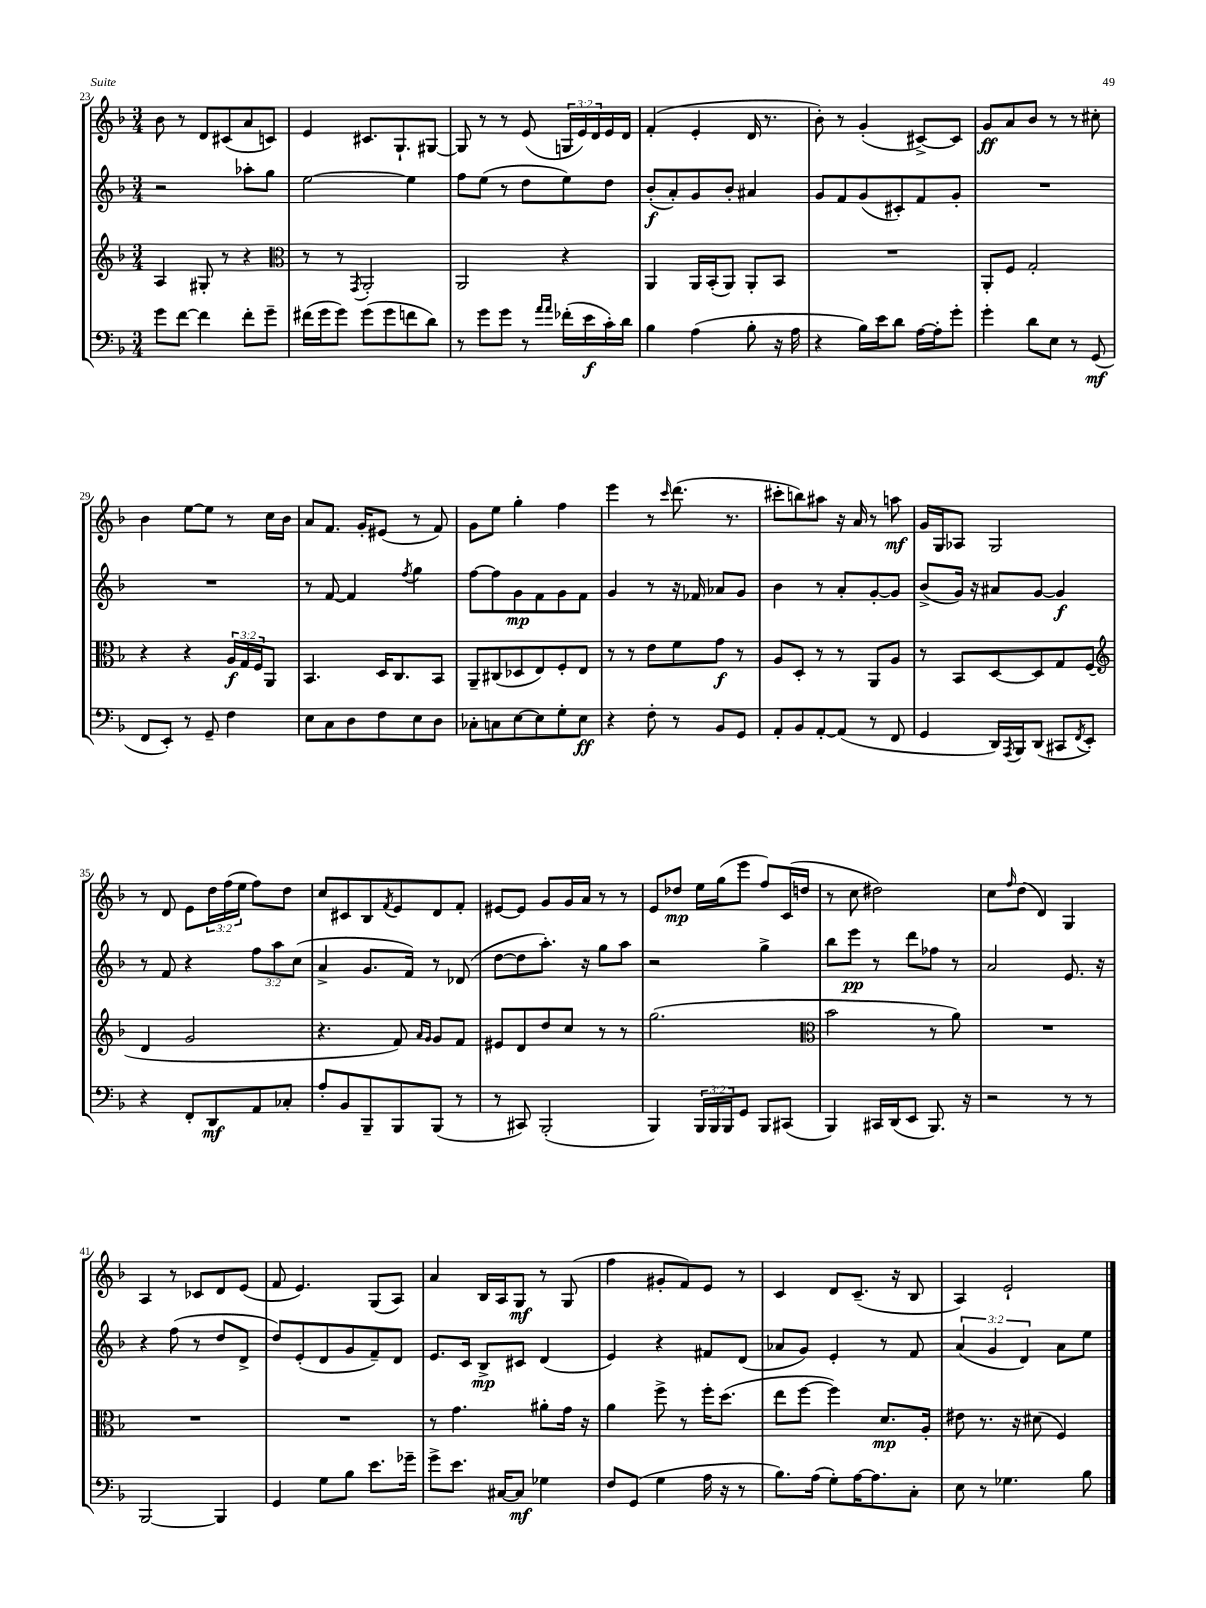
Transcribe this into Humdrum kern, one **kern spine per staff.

**kern	**dynam	**kern	**dynam	**kern	**dynam	**kern	**dynam
*part4	*part4	*part3	*part3	*part2	*part2	*part1	*part1
*staff4	*staff4	*staff3	*staff3	*staff2	*staff2	*staff1	*staff1
*clefF4	*	*clefG2	*	*clefG2	*	*clefG2	*
*k[b-]	*	*k[b-]	*	*k[b-]	*	*k[b-]	*
*M3/4	*	*M3/4	*	*M3/4	*	*M3/4	*
=23	=23	=23	=23	=23	=23	=23	=23
8g\L	.	4A/	.	2r	.	8b-\	.
[8f\J	.	.	.	.	.	8r	.
4f\]	.	8G#X'/	.	.	.	8d/L	.
.	.	8r	.	.	.	(8c#X/	.
8f'\L	.	4r	.	8aa-X'\L	.	8a/	.
8g~\J	.	.	.	8gg\J	.	8cn/J)	.
=24	=24	=24	=24	=24	=24	=24	=24
*	*	*clefC3	*	*	*	*	*
(16f#X\LL	.	8r	.	[2ee\	.	4e/	.
16g\J	.	.	.	.	.	.	.
8g\J)	.	8r	.	.	.	.	.
.	.	8qGG/	.	.	.	.	.
(8g\L	.	2AA'/	.	.	.	8.c#X/L	.
8g\	.	.	.	.	.	.	.
.	.	.	.	.	.	8.G`/	.
8fn\	.	.	.	4ee\]	.	.	.
8d\J)	.	.	.	.	.	[8G#X/J	.
=25	=25	=25	=25	=25	=25	=25	=25
8r	.	2AA/	.	8ff\L	.	8G#/]	.
8g\L	.	.	.	(8ee\J	.	8r	.
8g\J	.	.	.	8r	.	8r	.
8r	.	.	.	8dd\L	.	(8e/	.
16qqa/LL	.	.	.	.	.	.	.
16qqa/JJ	.	.	.	.	.	.	.
(16f-X'\LL	.	4r	.	8ee\)	.	24Gn/LL	.
.	.	.	.	.	.	24e/)	.
16e\	f	.	.	.	.	.	.
.	.	.	.	.	.	24d/	.
16c'\)	.	.	.	8dd\J	.	16e/	.
16d\JJ	.	.	.	.	.	16d/JJ	.
=26	=26	=26	=26	=26	=26	=26	=26
4B-\	.	4AA/	.	(8b-'/L	f	(4f'/	.
.	.	.	.	8a'/)	.	.	.
(4A\	.	16AA/LL	.	8g/	.	4e'/	.
.	.	(16BB-'/J	.	.	.	.	.
.	.	8AA/J)	.	8b-'/J	.	.	.
8B-'\	.	8AA'/L	.	4a#X/	.	16d/	.
.	.	.	.	.	.	8.r	.
16r	.	8BB-/J	.	.	.	.	.
16A\	.	.	.	.	.	.	.
=27	=27	=27	=27	=27	=27	=27	=27
4r	.	2.r	.	8g/L	.	8b-'\)	.
.	.	.	.	8f/	.	8r	.
16B-\LL)	.	.	.	(8g/	.	(4g'/	.
16e\J	.	.	.	.	.	.	.
8d\J	.	.	.	8c#X'/)	.	.	.
[16A\LL	.	.	.	8f/	.	[8c#X^/L)	.
16A'\J]	.	.	.	.	.	.	.
8g'\J	.	.	.	8g'/J	.	8c#/J]	.
=28	=28	=28	=28	=28	=28	=28	=28
4g'\	.	8AA'/L	.	2.r	.	8g/L	ff
.	.	8F/J	.	.	.	8a/	.
8d\L	.	2G'/	.	.	.	8b-/J	.
8E\J	.	.	.	.	.	8r	.
8r	.	.	.	.	.	8r	.
(8GG/	mf	.	.	.	.	8cc#X'\	.
!!LO:LB:g=z
=29	=29	=29	=29	=29	=29	=29	=29
8FF/L	.	4r	.	2.r	.	4b-\	.
8EE'/J)	.	.	.	.	.	.	.
8r	.	4r	.	.	.	[8ee\L	.
8GG~/	.	.	.	.	.	8ee\J]	.
4F\	.	24A/LL	f	.	.	8r	.
.	.	24G/	.	.	.	.	.
.	.	24F/J	.	.	.	.	.
.	.	8AA/J	.	.	.	16cc\LL	.
.	.	.	.	.	.	16b-\JJ	.
=30	=30	=30	=30	=30	=30	=30	=30
8E\L	.	4.BB-/	.	8r	.	8a/L	.
8C\	.	.	.	[8f/	.	8.f/J	.
8D\	.	.	.	4f/]	.	.	.
.	.	.	.	.	.	16g'/KL	.
8F\	.	16D/KL	.	.	.	(8e#X/J	.
.	.	8.C/	.	.	.	.	.
.	.	.	.	8qff/	.	.	.
8E\	.	.	.	4gg\	.	8r	.
8D\J	.	8BB-/J	.	.	.	8f/)	.
=31	=31	=31	=31	=31	=31	=31	=31
8C-X'\L	.	8AA~/L	.	[8ff\L	.	8g\L	.
8Cn\	.	(8C#X/	.	8ff\]	.	8ee\J	.
[8E\	.	8D-X/	.	8g\	mp	4gg'\	.
8E\]	.	8E/)	.	8f\	.	.	.
8G'\	.	8F'/	.	8g\	.	4ff\	.
8E\J	ff	8E/J	.	8f\J	.	.	.
=32	=32	=32	=32	=32	=32	=32	=32
4r	.	8r	.	4g/	.	4eee\	.
.	.	8r	.	.	.	.	.
8F'\	.	8e\L	.	8r	.	8r	.
.	.	.	.	.	.	16qqccc/	.
8r	.	8f\	.	16r	.	(8.ddd\	.
.	.	.	.	16f-X/	.	.	.
8BB-/L	.	8g\J	f	8a-X/L	.	.	.
.	.	.	.	.	.	8.r	.
8GG/J	.	8r	.	8g/J	.	.	.
=33	=33	=33	=33	=33	=33	=33	=33
8AA'/L	.	8A/L	.	4b-\	.	8ccc#X'\L	.
8BB-/	.	8D'/J	.	.	.	8bbn\)	.
[8AA'/	.	8r	.	8r	.	8aa#X\J	.
(8AA/J]	.	8r	.	8a'/L	.	16r	.
.	.	.	.	.	.	16a/	.
8r	.	8AA/L	.	[8g'/	.	8r	.
8FF/	.	8A/J	.	8g/J]	.	8aan\	mf
=34	=34	=34	=34	=34	=34	=34	=34
4GG/	.	8r	.	(8b-^/L	.	16g/LL	.
.	.	.	.	.	.	16G/J	.
.	.	8BB-/L	.	16g/Jk)	.	8A-X/J	.
.	.	.	.	16r	.	.	.
16DD/LL)	.	[8D/	.	8a#X/L	.	2G/	.
8qAAA/	.	.	.	.	.	.	.
16BBB-/J	.	.	.	.	.	.	.
(8DD/J	.	8D/]	.	[8g/J	.	.	.
8CC#X/L	.	8G/	.	4g/]	f	.	.
8qFF/	.	.	.	.	.	.	.
8EE'/J)	.	(8F/J	.	.	.	.	.
!!LO:LB:g=z
=35	=35	=35	=35	=35	=35	=35	=35
*	*	*clefG2	*	*	*	*	*
4r	.	4d/	.	8r	.	8r	.
.	.	.	.	8f/	.	8d/	.
8FF'/L	.	2g/	.	4r	.	8e\L	.
8DD/	mf	.	.	.	.	24dd\L	.
.	.	.	.	.	.	(24ff\	.
.	.	.	.	.	.	24ee\JJ	.
8AA/	.	.	.	12ff\L	.	8ff\L)	.
.	.	.	.	12aa\	.	.	.
8C-X'/J	.	.	.	.	.	8dd\J	.
.	.	.	.	(12cc\J	.	.	.
=36	=36	=36	=36	=36	=36	=36	=36
8A'/L	.	4.r	.	4a^/	.	8cc/L	.
8BB-/	.	.	.	.	.	8c#X/	.
8BBB-~/	.	.	.	8.g/L	.	8B-/	.
.	.	.	.	.	.	8qf/	.
8BBB-/	.	8f/)	.	.	.	8e/	.
.	.	.	.	16f/Jk)	.	.	.
.	.	16qqa/LL	.	.	.	.	.
.	.	16qqg/JJ	.	.	.	.	.
(8BBB-/J	.	8g/L	.	8r	.	8d/	.
8r	.	8f/J	.	(8d-X/	.	8f'/J	.
=37	=37	=37	=37	=37	=37	=37	=37
8r	.	8e#X/L	.	[8dd\L	.	[8e#X/L	.
8CC#X/)	.	8d/	.	8dd\]	.	8e#/J]	.
(2BBB-'/	.	8dd/	.	8.aa'\J)	.	8g/L	.
.	.	8cc/J	.	.	.	16g/L	.
.	.	.	.	16r	.	16a/JJ	.
.	.	8r	.	8gg\L	.	8r	.
.	.	8r	.	8aa\J	.	8r	.
=38	=38	=38	=38	=38	=38	=38	=38
4BBB-/)	.	(2.gg\	.	2r	.	8e/L	.
.	.	.	.	.	.	8dd-X/J	mp
24BBB-/LL	.	.	.	.	.	16ee\LL	.
24BBB-/	.	.	.	.	.	.	.
.	.	.	.	.	.	(16gg\J	.
24BBB-/J	.	.	.	.	.	.	.
8GG/J	.	.	.	.	.	8eee\J	.
8BBB-/L	.	.	.	4gg^\	.	8ff/L)	.
(8CC#X/J	.	.	.	.	.	(16c/L	.
.	.	.	.	.	.	16ddn/JJ	.
=39	=39	=39	=39	=39	=39	=39	=39
*	*	*clefC3	*	*	*	*	*
4BBB-/)	.	2b-\	.	8bb-\L	.	8r	.
.	.	.	.	8eee\J	pp	8cc\	.
16CC#X/LL	.	.	.	8r	.	2dd#X\)	.
(16DD/J	.	.	.	.	.	.	.
8EE/J	.	.	.	8ddd\L	.	.	.
8.BBB-/)	.	8r	.	8ff-X\J	.	.	.
.	.	8a\)	.	8r	.	.	.
16r	.	.	.	.	.	.	.
=40	=40	=40	=40	=40	=40	=40	=40
2r	.	2.r	.	2a/	.	8cc\L	.
.	.	.	.	.	.	16qqff/	.
.	.	.	.	.	.	(8dd\J	.
.	.	.	.	.	.	4d/)	.
8r	.	.	.	8.e/	.	4G/	.
8r	.	.	.	.	.	.	.
.	.	.	.	16r	.	.	.
!!LO:LB:g=z
=41	=41	=41	=41	=41	=41	=41	=41
[2BBB-/	.	2.r	.	4r	.	4A/	.
.	.	.	.	(8ff\	.	8r	.
.	.	.	.	8r	.	8c-X/L	.
4BBB-/]	.	.	.	8dd/L	.	8d/	.
.	.	.	.	8d^/J	.	(8e/J	.
=42	=42	=42	=42	=42	=42	=42	=42
4GG/	.	2.r	.	8dd/L)	.	8f/	.
.	.	.	.	(8e'/	.	4.e/)	.
8G\L	.	.	.	8d/	.	.	.
8B-\J	.	.	.	8g/	.	.	.
8.e\L	.	.	.	8f~/)	.	(8G/L	.
.	.	.	.	8d/J	.	8A/J)	.
16g-X~\Jk	.	.	.	.	.	.	.
=43	=43	=43	=43	=43	=43	=43	=43
8g^\L	.	8r	.	8.e/L	.	4a/	.
8.e\J	.	4.g\	.	.	.	.	.
.	.	.	.	16c/Jk	.	.	.
.	.	.	.	8B-^/L	mp	16B-/LL	.
[16C#X/KL	.	.	.	.	.	16A/J	.
8C#/J]	mf	.	.	8c#X/J	.	8G/J	mf
4G-X\	.	8a#X'\L	.	(4d/	.	8r	.
.	.	16g\Jk	.	.	.	(8G/	.
.	.	16r	.	.	.	.	.
=44	=44	=44	=44	=44	=44	=44	=44
8F/L	.	4a\	.	4e/)	.	4ff\	.
(8GG/J	.	.	.	.	.	.	.
4G\	.	8ff^\	.	4r	.	8g#X'/L	.
.	.	8r	.	.	.	8f/)	.
16A\	.	16ff'\KL	.	8f#X/L	.	8e/J	.
16r	.	(8.dd\J	.	.	.	.	.
8r	.	.	.	(8d/J	.	8r	.
=45	=45	=45	=45	=45	=45	=45	=45
8.B-\L)	.	8ee\L	.	8a-X/L	.	4c/	.
.	.	[8ff\J	.	8g/J)	.	.	.
(16A\Jk	.	.	.	.	.	.	.
8G'\L)	.	4ff\])	.	4e'/	.	8d/L	.
[16A\K	.	.	.	.	.	(8.c~/J	.
8.A\]	.	.	.	.	.	.	.
.	.	8.d/L	mp	8r	.	.	.
.	.	.	.	.	.	16r	.
8C'\J	.	.	.	8f/	.	8B-/	.
.	.	16A'/Jk	.	.	.	.	.
=46	=46	=46	=46	=46	=46	=46	=46
8E\	.	8e#X\	.	(6a/	.	4A/)	.
8r	.	8.r	.	.	.	.	.
.	.	.	.	6g/	.	.	.
4.G-X\	.	.	.	.	.	2e`/	.
.	.	16r	.	.	.	.	.
.	.	.	.	6d/)	.	.	.
.	.	(8d#X\	.	.	.	.	.
.	.	4F/)	.	8a\L	.	.	.
8B-\	.	.	.	8ee\J	.	.	.
==	==	==	==	==	==	==	==
*-	*-	*-	*-	*-	*-	*-	*-
